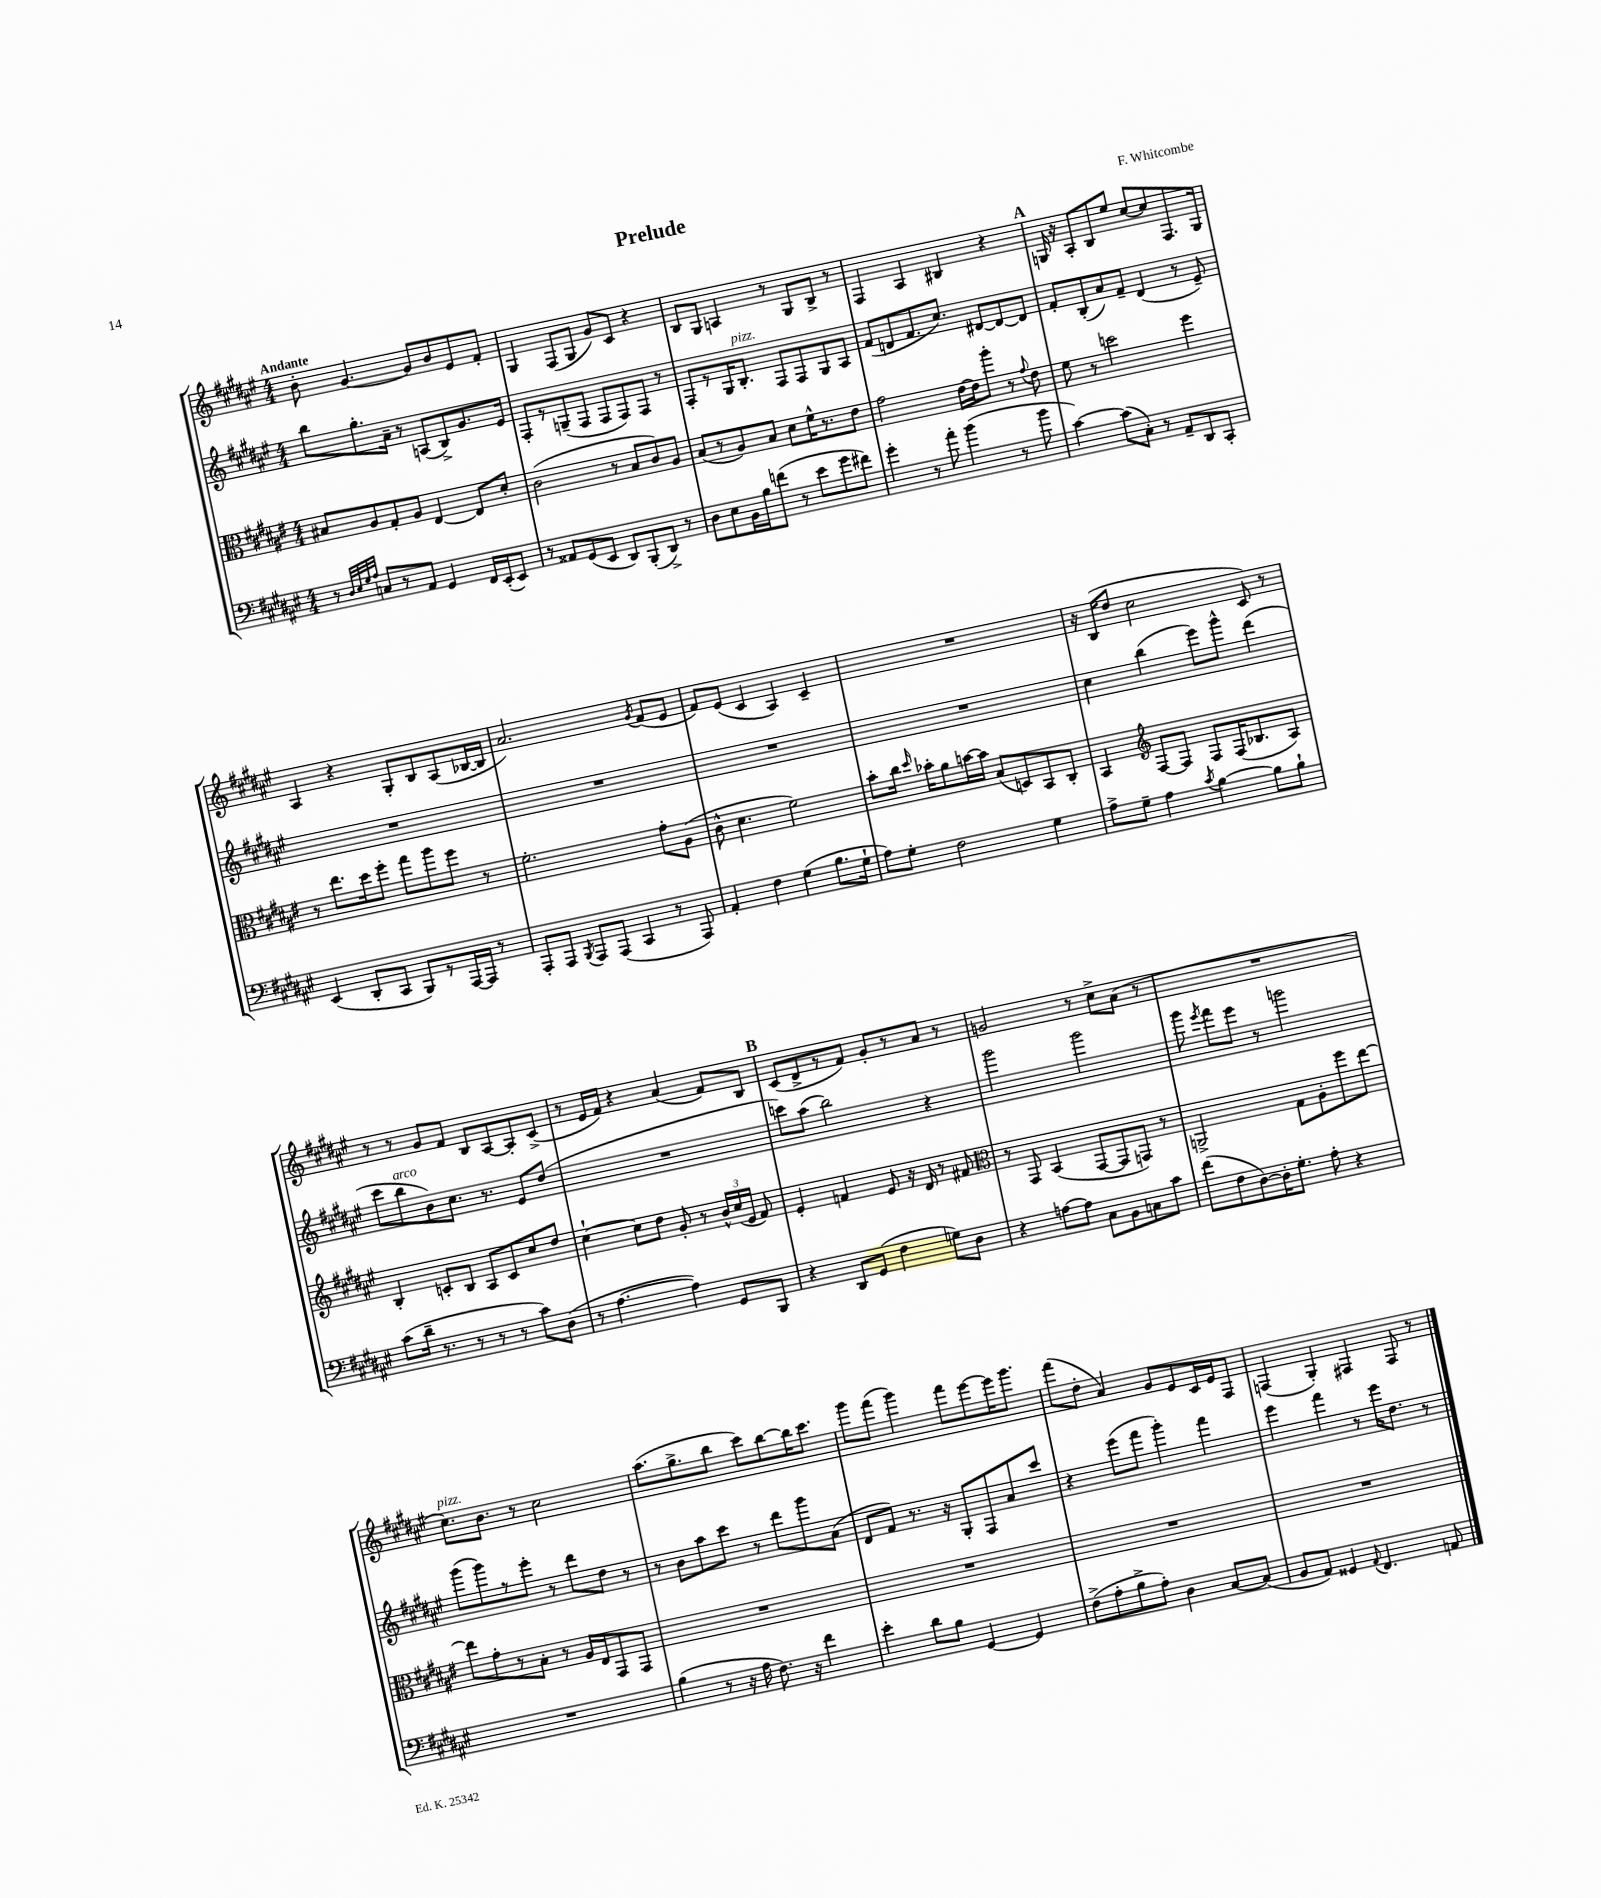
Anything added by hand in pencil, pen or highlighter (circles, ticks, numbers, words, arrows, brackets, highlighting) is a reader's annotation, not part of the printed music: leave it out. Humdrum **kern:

**kern	**kern	**kern	**kern
*staff4	*staff3	*staff2	*staff1
*clefF4	*clefC3	*clefG2	*clefG2
*k[f#c#g#d#a#e#]	*k[f#c#g#d#a#e#]	*k[f#c#g#d#a#e#]	*k[f#c#g#d#a#e#]
*M4/4	*M4/4	*M4/4	*M4/4
8r	8B#/L	8bb\L	8b'\
32qqD#/LLL	.	.	.
32qqE#/	.	.	.
32qqG#/	.	.	.
32qqA#/JJJ	.	.	.
8C/L	8A#/	8.gg#'\	[4.g#/
8r	8G#'/	.	.
.	.	16a#~\Jk	.
8AA#/J	8A#/J	8r	.
4GG#/	[4E#/	(8A/L	8g#/]L
.	.	8B^/)	8b/
16FF#/LL	8E#/]L	8.g#/	8e#/
(16EE#'/J	.	.	.
8EE#/J)	8d#'/J	.	8f#'/J
.	.	16e#/Jk	.
=	=	=	=
8r	(2c#\	8F#'/L	4G#/
8AA##/L	.	8r	.
(8GG#/	.	(8G~/	(8F#/L
8EE#/J	.	8F#/J	8G#/J
8DD#/L)	8r	8F#/L	8g#/L)
(8BBB'/	8B/L	8F#/)	8c#/J
8DD#^/J)	8c#/)	8F#/J	4r
8r	8A#/J	8r	.
=	=	=	=
8D#\L	(8B/L	8F#'/L	8B/L
8E#\	8r	8r	8G#/J
16BB\L	8A#/)	16G#/K	4A/
16B\J	.	8.B'/J	.
(8f\J	8B/J	.	.
8r	8d#\L	8F#/L	8r
8e#\L	16f#^^\K	8F#/	8G#/L
.	8.r	.	.
8g#\	.	8G#/	8B^/J
8f#\J)	8e#\J	8A#/J	8r
=	=	=	=
4g#'\	2g#\	(8f#/L	4F#/
.	.	8d/	.
8r	.	8.f#/	4A#/
8a#'\	.	.	.
.	.	8.cc#/J)	.
(4b\	[16e#\LL	.	4B#/
.	16e#\]J	.	.
.	8aa#'\J	[8d#/L	.
8r	8r	8d#/_	4r
.	8qqg#/	.	.
8b\	8e#\	8d#/]J	.
=	=	=	=
[4c#\)	8f#\	8f#'/L	16G/
.	.	.	16r
.	8r	(8B'/	8A#'/L
(8c#\]L	2dd\	8a#/)	8B/
8C#'\J)	.	8f#~/J	8ee#/J
8r	.	(4d#/	[8cc#/L
8AA#~/L	.	.	8cc#/]
8DD#/	4ff#\	8r	8.F#/
8CC#'/J	.	8e#~/)	.
.	.	.	16G/Jk
=	=	=	=
(4EE#/	8r	1r	4A#/
.	8.ee#\L	.	.
8DD#'/L	.	.	4r
.	16dd#\k	.	.
8CC#/J	8ff#'\J	.	.
8BBB/L)	8gg#\L	.	8G#'/L
8r	8aa#\	.	8B/
[16AAA#/L	8ff#\J	.	(8A#/
16AAA#/]JJ	.	.	.
8r	8r	.	[16B-/L
.	.	.	16B-/]JJ
=	=	=	=
8AAA#'/L	2.f#'\	1r	2.a#/)
8AAA#/J	.	.	.
8qBBB/	.	.	.
8AAA#/L	.	.	.
(8AAA#/J	.	.	.
4CC#/	.	.	.
.	.	.	8qg#/
8r	8g#'\L	.	(8f#/L
8AAA#/)	(8A#\J	.	8e#/J
=	=	=	=
4AA#'/	8c#^^\	1r	8f#/L)
.	4.d#\	.	(8e#/J
4F#\	.	.	4c#/
(4G#\	2f#\)	.	4A#/)
8.B\L	.	.	4c#~/
16G#`\Jk	.	.	.
=	=	=	=
8A#\L)	8b'\L	1r	1r
8G#'\J	16cc#\Jk	.	.
.	16qqdd#/	.	.
.	16b-'\LK	.	.
2F#\	8a#\	.	.
.	[16b\L	.	.
.	16b\]JJ	.	.
.	(8B/L	.	.
.	8D/)	.	.
4G#\	8BB/	.	.
.	8C#'/J	.	.
=	=	=	=
8A#^\L	4BB/	4cc#\	16r
.	.	.	(16B/LK
8G#~\J	.	.	8dd#/J
*	*clefG2	*	*
4A#\	[8F#/L	(4bb\	2cc#\
.	8F#/]J	.	.
8qc#/	.	.	.
[4B\	8F#/L	8eee#\L)	.
.	(16F#/K	8ggg#^^\J	.
.	8.B-/	.	.
8B\]L	.	(4ddd#\	8c#/)
8B`\J	8A#/J)	.	8r
=	=	=	=
(8c#\L	4B'/	8ccc#\L	8r
16d#~\Jk	.	8bb\	8r
8.r	.	.	.
.	8c'/L	8b\)	8g#/L
8r	8B/J	8.cc#\J	8f#/J
8r	8A#/L	.	8B/L
.	.	8.r	.
8r	8c/	.	[8A#/
8c#\L)	8cc#/	8e#/L	8A#'/]
(8D#\J	8dd#/J	(8dd#/J	(8c#^/J
=	=	=	=
8r	[4cc#`\	1r	8r
[4.A#\	.	.	16e#/LL
.	.	.	16f#/JJ)
.	8cc#\]L	.	4r
.	8dd#\J	.	.
4A#\])	8g#'/	.	(4a#/
.	8r	.	.
8GG#/L	24b^^/LL	.	8f#/L)
.	(24cc#/	.	.
.	24e#/JJ	.	.
8BBB/J	8f#/)	.	8B/J
=	=	=	=
4r	4e#'/	8ccc\L)	(8c#/L
.	.	(8aa#\J	8d#^/
8DD#/L	4f/	2bb\)	8r
(8GG#/J	.	.	8f#/J)
4F#\	8e#/	.	8g#'/L
.	16r	.	8r
.	16d#/	.	.
8G\L)	8r	4r	8a#/J
8D#\J	8f#/	.	8r
=	=	=	=
*	*clefC3	*	*
4r	8r	2ggg#\	2g/
.	8GG#/	.	.
[8A\L	(4BB/	.	.
8A\]J	.	.	.
8C#\L	[8GG#/L	2ggg#\	8r
8BB\	8GG#/]	.	8cc#^\L
8C\	8GG/J)	.	(8a#\J
8c#\J	8r	.	8r
=	=	=	=
(8f#\L	2AA^/	8ggg#\	1r
.	.	8qeee#/	.
8F#\	.	8fff#\L	.
[8D#\)	.	8eee#\J	.
16D#'\]K	.	8r	.
8.G#'\J	.	.	.
.	8G#\L	2ggg\	.
8A#'\	8A#'\	.	.
4r	8ff#\	.	.
.	[8ee#\J	.	.
=	=	=	=
1r	8ee#\]L	(8ggg#\L	8.cc#\L)
.	8g#'\	8ggg#\)	.
.	.	.	8.b\J
.	8r	8r	.
.	8B'\J	8eee#'\J	8r
.	8r	8r	2cc#\
.	16A#/LL	8ddd#\L	.
.	16E#/J	.	.
.	8GG#/	8dd#\J	.
.	8GG#/J	8r	.
=	=	=	=
(4B\	1r	8r	(8.aa#\L
.	.	8b\L	.
.	.	.	8.gg#^\
8r	.	8aa#\	.
16r	.	8ccc#\J	8bb\J
16A#\	.	.	.
8.F#\)	.	8r	8ccc#\L)
.	.	8ddd#\L	[8bb\
16r	.	.	.
4f#\	.	8ggg#\	16bb\]K
.	.	.	8.ccc#\J
.	.	(8a#\J	.
=	=	=	=
4e#'\	1r	8d#/L	8ggg#\L
.	.	8f#/J)	(8fff#\J
8d#\L	.	8.r	4ggg#\)
8B\J	.	.	.
.	.	16r	.
[4GG#/	.	8G#'/L	8fff#\L
.	.	8F#/	[8eee#\
4GG#/]	.	8a#/	16eee#\]K
.	.	.	8.ggg#\J
.	.	8ccc#/J	.
=	=	=	=
(8F#^\L	1r	4r	(8fff#\L
8A#'\	.	.	8dd#'\J
8B^\	.	(8eee#\L	4a#/)
8A#'\J)	.	8fff#\J	.
4D#\	.	4ggg#'\)	8g#/L
.	.	.	8e#/
[8C#/L	.	4fff#\	16c#/L
.	.	.	16e#/J
(8C#/]J	.	.	8F#/J
=	=	=	=
8BB/L	1r	4eee#\	(4F/
8AA#/J)	.	.	.
4GG##/	.	4fff#\	4G#'/)
8qqAA#/	.	.	.
4.FF#/	.	8r	4F#/
.	.	16eee#\LK	.
.	.	8.dd#\J	.
.	.	.	8F#/
8AA/	.	8r	8r
==	==	==	==
*-	*-	*-	*-
